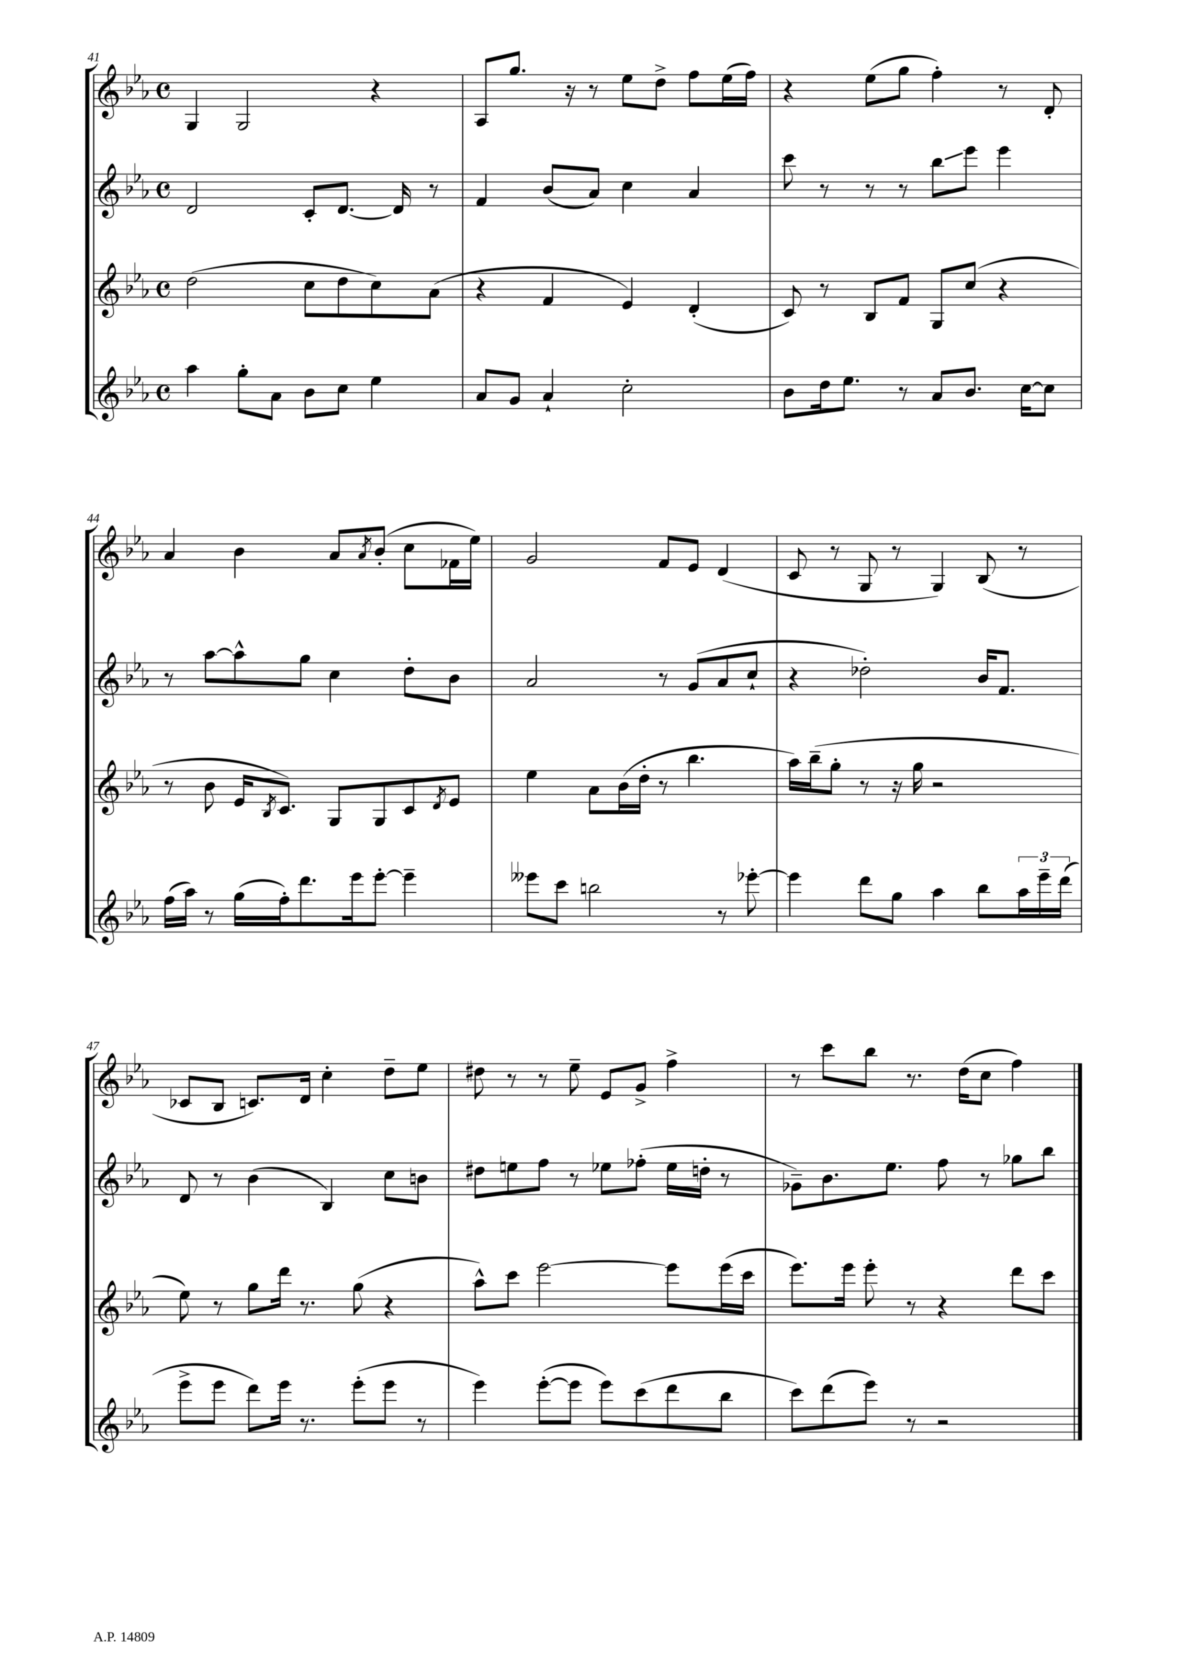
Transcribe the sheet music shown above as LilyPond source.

<<
\new StaffGroup <<
\new Staff = "s0" {
    \clef treble \key ees \major \defaultTimeSignature \time 4/4
    g4 g2 r4 |
    aes8 g''8. r16 r8 ees''8 d''8-> f''8 ees''16( f''16) |
    r4 ees''8( g''8 f''4-.) r8 d'8-. |
    aes'4 bes'4 aes'8 \acciaccatura { aes'8 } bes'8-.( c''8 fes'16 ees''16) |
    g'2 f'8 ees'8 d'4( |
    c'8 r8 g8 r8 g4) bes8( r8 |
    ces'8 bes8 c'8.) d'16 c''4-. d''8-- ees''8 |
    dis''8 r8 r8 ees''8-- ees'8 g'8-> f''4-> |
    r8 c'''8 bes''8 r8. d''16( c''8 f''4) \bar "|." |
}
\new Staff = "s1" {
    \clef treble \key ees \major \defaultTimeSignature \time 4/4
    d'2 c'8-. d'8.~ d'16 r8 |
    f'4 bes'8( aes'8) c''4 aes'4 |
    c'''8 r8 r8 r8 bes''8\glissando ees'''8 ees'''4 |
    r8 aes''8~ aes''8-^ g''8 c''4 d''8-. bes'8 |
    aes'2 r8 g'8( aes'8 c''8-! |
    r4 des''2-.) bes'16 f'8. |
    d'8 r8 bes'4( bes4) c''8 b'8 |
    dis''8 e''8 f''8 r8 ees''8 fes''8-.( ees''16 d''16-. r8 |
    ges'8--) bes'8. ees''8. f''8 r8 ges''8 bes''8 \bar "|." |
}
\new Staff = "s2" {
    \clef treble \key ees \major \defaultTimeSignature \time 4/4
    d''2( c''8 d''8 c''8) aes'8( |
    r4 f'4 ees'4) d'4-.( |
    c'8) r8 bes8 f'8 g8 c''8( r4 |
    r8 bes'8 ees'16 \acciaccatura { bes8 } c'8.) g8 g8 c'8 \acciaccatura { d'8 } ees'8 |
    ees''4 aes'8 bes'16( d''16-. r8 bes''4. |
    aes''16) bes''16--( g''8-. r8 r16 g''16 r2 |
    ees''8) r8 g''8 d'''16 r8. g''8( r4 |
    aes''8-^) c'''8 ees'''2~ ees'''8 ees'''16( c'''16 |
    ees'''8.) ees'''16 ees'''8-. r8 r4 d'''8 c'''8 \bar "|." |
}
\new Staff = "s3" {
    \clef treble \key ees \major \defaultTimeSignature \time 4/4
    aes''4 g''8-. aes'8 bes'8 c''8 ees''4 |
    aes'8 g'8 aes'4-! c''2-. |
    bes'8 d''16 ees''8. r8 aes'8 bes'8. c''16~ c''8 |
    f''16( aes''16) r8 g''16( f''16-.) d'''8. ees'''16 ees'''8~-. ees'''4-- |
    eeses'''8 c'''8 b''2 r8 ees'''8~-. |
    ees'''4 d'''8 g''8 aes''4 bes''8 \tuplet 3/2 { aes''16 ees'''16-- d'''16( } |
    ees'''8-> ees'''8 d'''8) ees'''16 r8. ees'''8-.( ees'''8 r8 |
    ees'''4) ees'''8~-.( ees'''8 ees'''8) c'''8( d'''8 bes''8 |
    c'''8) d'''8( ees'''8) r8 r2 \bar "|." |
}
>>
>>
\layout { \context { \Score currentBarNumber = #41 } }
